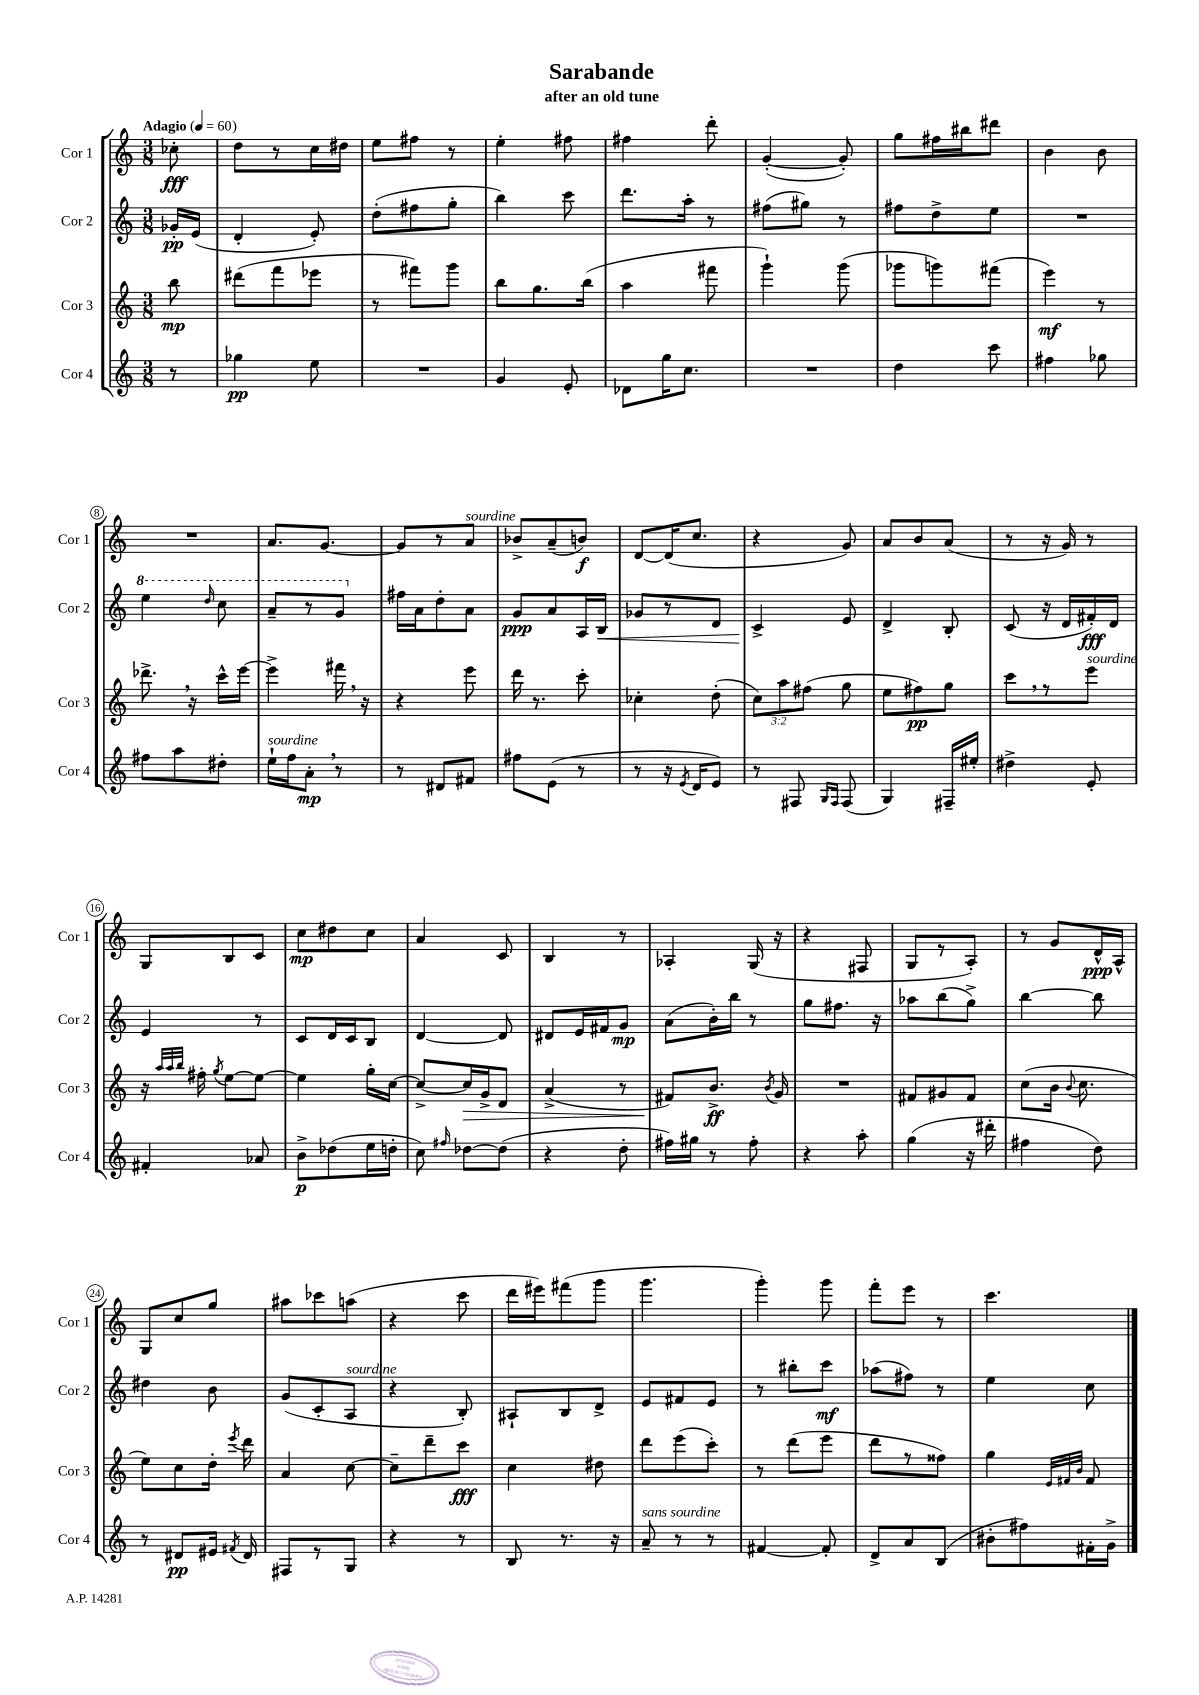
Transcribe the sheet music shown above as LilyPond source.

\header { title = "Sarabande" subtitle = "after an old tune" }
<<
\new StaffGroup <<
\new Staff = "s0" \with { instrumentName = "Cor 1" shortInstrumentName = "Cor 1" } {
    \clef treble \key c \major \numericTimeSignature \time 3/8 \partial 8 \tempo "Adagio" 4 = 60
    \autoBeamOff ces''8-.\fff |
    d''8[ r8 c''16 dis''16] |
    e''8[ fis''8] r8 |
    e''4-. fis''8 |
    fis''4 d'''8-. |
    g'4~-.( g'8-.) |
    g''8[ fis''16 bis''16 dis'''8] |
    b'4 b'8 |
    R4. |
    a'8.[ g'8.]~ |
    g'8[ r8 a'8]^\markup { \italic "sourdine" } |
    bes'8[-> a'8--( b'8]\f) |
    d'8[~ d'16( c''8.] |
    r4 g'8) |
    a'8[ b'8 a'8]( |
    r8 r16 g'16) r8 |
    g8[ b8 c'8] |
    c''8[\mp dis''8 c''8] |
    a'4 c'8 |
    b4 r8 |
    aes4-. g16( r16 |
    r4 fis8 |
    g8[ r8 a8]-.) |
    r8 g'8[ d'16-^\ppp a16]-^ |
    g8[ c''8 g''8] |
    ais''8[ ces'''8 a''8]( |
    r4 c'''8 |
    d'''16[ eis'''16) fis'''8( g'''8] |
    g'''4. |
    g'''4-.) g'''8 |
    f'''8[-. e'''8] r8 |
    c'''4. \bar "|." |
}
\new Staff = "s1" \with { instrumentName = "Cor 2" shortInstrumentName = "Cor 2" } {
    \clef treble \key c \major \numericTimeSignature \time 3/8 \partial 8
    \autoBeamOff ges'16[-.\pp e'16]( |
    d'4-. e'8-.) |
    d''8[-.( fis''8 g''8]-. |
    b''4) c'''8 |
    d'''8.[ a''16]-. r8 |
    fis''8[( gis''8]) r8 |
    fis''8[ d''8-> e''8] |
    R4. |
    \ottava #1 e'''4 \grace { d'''16 } c'''8 |
    a''8[-- r8 g''8] \ottava #0 |
    fis''16[ a'16 d''8-. a'8] |
    g'8[\ppp a'8 a16 b16]\< |
    ges'8[ r8 d'8] |
    c'4->\! e'8 |
    d'4-> b8-. |
    c'8( r16 d'16[ fis'16-.\fff) d'16] |
    e'4 r8 |
    c'8[ d'16 c'16 b8] |
    d'4~ d'8 |
    dis'8[ e'16 fis'16 g'8]\mp |
    a'8[( b'16-.) b''16] r8 |
    g''8[ fis''8.] r16 |
    aes''8[ b''8( g''8]->) |
    b''4~ b''8 |
    dis''4 b'8 |
    g'8[( c'8-. a8]^\markup { \italic "sourdine" } |
    r4 b8-.) |
    ais8[-! b8 d'8]-> |
    e'8[ fis'8 e'8] |
    r8 bis''8[-. c'''8]\mf |
    aes''8[( fis''8]) r8 |
    e''4 c''8 \bar "|." |
}
\new Staff = "s2" \with { instrumentName = "Cor 3" shortInstrumentName = "Cor 3" } {
    \clef treble \key c \major \numericTimeSignature \time 3/8 \override Staff.TupletNumber.text = #tuplet-number::calc-fraction-text \partial 8
    \autoBeamOff b''8\mp |
    dis'''8[( f'''8 ees'''8] |
    r8 fis'''8[) g'''8] |
    b''8[ g''8. b''16]( |
    a''4 fis'''8 |
    g'''4-!) g'''8( |
    ges'''8[ g'''8) fis'''8]( |
    e'''4\mf) r8 |
    des'''8.-> \breathe r16 c'''16[-^ e'''16]~ |
    e'''4-> fis'''16 \breathe r16 |
    r4 e'''8 |
    d'''16 r8. c'''8-. |
    ces''4-. d''8-.( |
    \tuplet 3/2 { c''8[) a''8 fis''8]( } g''8 |
    e''8[ fis''8\pp) g''8] |
    c'''8[ \breathe r8 e'''8]^\markup { \italic "sourdine" } |
    r16 \grace { a''32[ a''32 b''32] } fis''16-. \acciaccatura { g''8 } e''8[~ e''8]~ |
    e''4 g''16[-. c''16]~ |
    c''8[~-> c''16\> g'16-> d'8] |
    a'4->( r8 |
    fis'8[\!) b'8.]->\ff \acciaccatura { b'8 } g'16 |
    R4. |
    fis'8[ gis'8 fis'8] |
    c''8[( b'16] \appoggiatura { b'8 } c''8. |
    e''8[) c''8 d''16]-. \acciaccatura { e'''8 } d'''16 |
    a'4 c''8~ |
    c''8[-- d'''8-- c'''8]\fff |
    c''4 dis''8 |
    d'''8[ e'''8( c'''8]-.) |
    r8 d'''8[( e'''8] |
    d'''8[ r8 fisis''8]) |
    g''4 \grace { e'32[ fis'32 b'32] } fis'8 \bar "|." |
}
\new Staff = "s3" \with { instrumentName = "Cor 4" shortInstrumentName = "Cor 4" } {
    \clef treble \key c \major \numericTimeSignature \time 3/8 \partial 8
    \autoBeamOff r8 |
    ges''4\pp e''8 |
    R4. |
    g'4 e'8-. |
    des'8[ g''16 c''8.] |
    R4. |
    d''4 c'''8 |
    fis''4 ges''8 |
    fis''8[ a''8 dis''8]-. |
    e''16[-!^\markup { \italic "sourdine" } f''16 a'8]-.\mp \breathe r8 |
    r8 dis'8[ fis'8] |
    fis''8[ e'8]( r8 |
    r8 r16 \acciaccatura { e'8 } d'16[ e'8]) |
    r8 fis8 \grace { g16[ fis16] } fis8( |
    g4) fis16[-- eis''16]-. |
    dis''4-> e'8-. |
    fis'4-. aes'8 |
    b'8[->\p des''8( e''16 d''16]-. |
    c''8) \grace { fis''16 } des''8[~ des''8]( |
    r4 d''8-. |
    fis''16[) gis''16] r8 fis''8-. |
    r4 a''8-. |
    g''4( r16 dis'''16-. |
    fis''4 d''8) |
    r8 dis'8[\pp eis'16] \acciaccatura { fis'8 } dis'16 |
    fis8[ r8 g8] |
    r4 r8 |
    b8 r8. r16 |
    a'8--^\markup { \italic "sans sourdine" } r8 r8 |
    fis'4~ fis'8-. |
    d'8[-> a'8 b8]( |
    bis'8[-. fis''8) fis'16-. g'16]-> \bar "|." |
}
>>
>>
\layout { \context { \Score \override BarNumber.stencil = #(make-stencil-circler 0.1 0.3 ly:text-interface::print) } }
